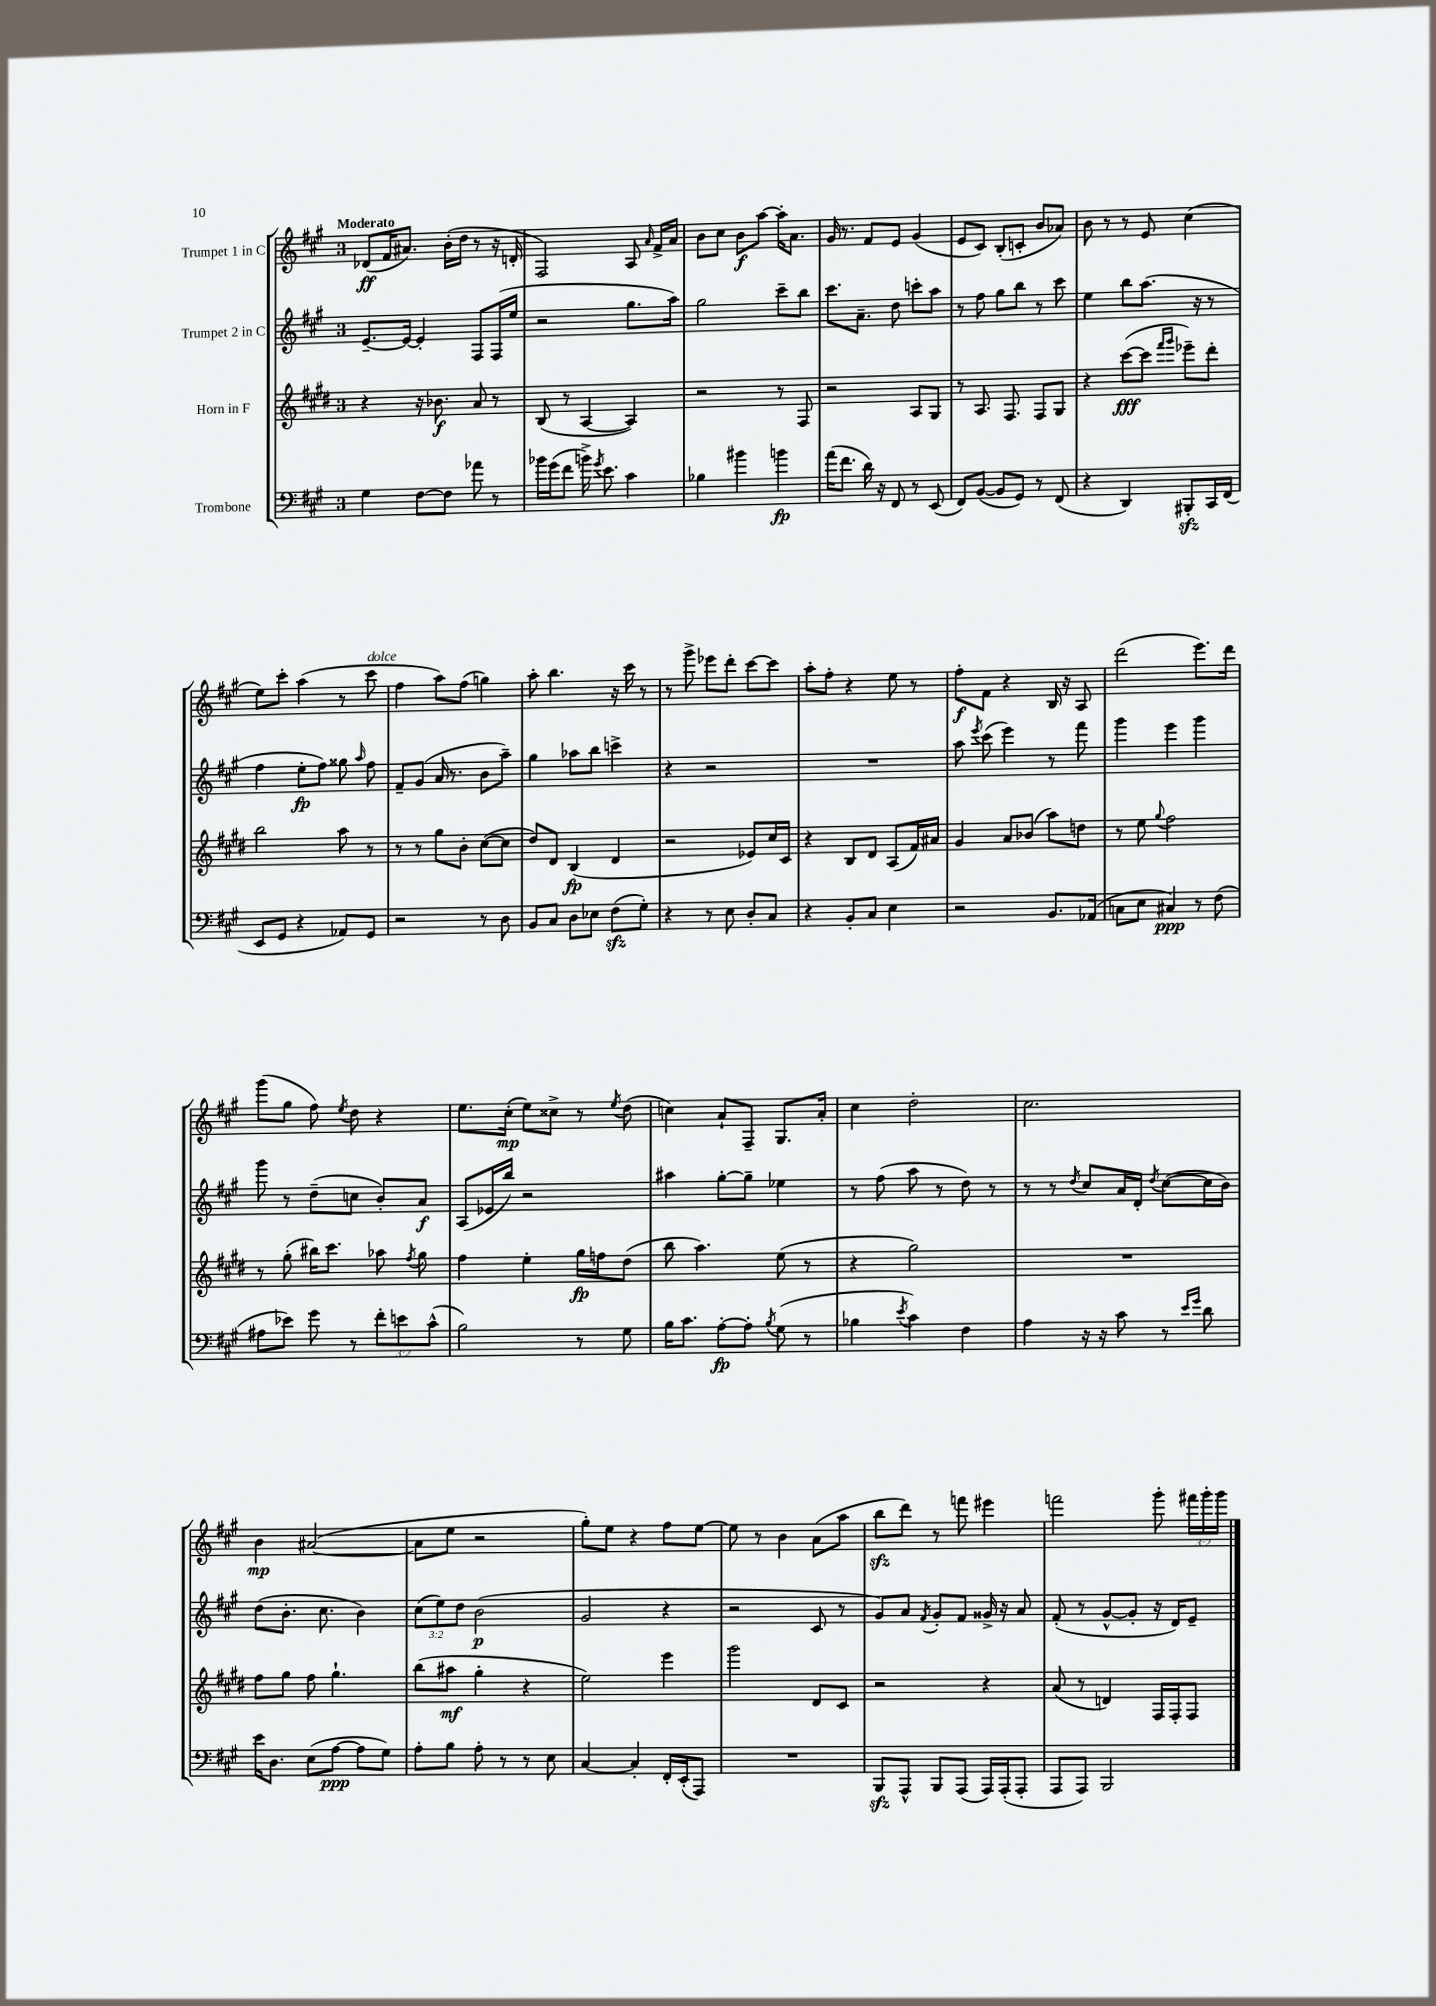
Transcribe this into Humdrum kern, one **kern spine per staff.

**kern	**kern	**kern	**kern
*staff4	*staff3	*staff2	*staff1
*clefF4	*clefG2	*clefG2	*clefG2
*k[f#c#g#]	*k[f#c#g#d#]	*k[f#c#g#]	*k[f#c#g#]
*M3/4	*M3/4	*M3/4	*M3/4
4G#	4r	[8.e~	(8d-
.	.	.	16f#
.	.	16e_	8.a#)
[8F#	16r	4e']	.
.	8.b-	.	.
8F#]	.	.	(16b'
.	.	.	16dd
8a-	8a	8F#	8r
8r	8r	(16F#	16r
.	.	16ee	16d'
=	=	=	=
16b-	(8B	2r	2F#)
(16g#	.	.	.
8f#	8r	.	.
16b^)	[4A	.	.
8qg#	.	.	.
8.e	.	.	.
4c#	4A])	8.gg#	8A
.	.	.	16qqa
.	.	.	16f#^
.	.	16aa)	16a
=	=	=	=
4B-	2r	2gg#	8b
.	.	.	8cc#
4b#	.	.	8b
.	.	.	[8aa
4b	8r	8ccc#~	16aa']
.	.	.	8.a
.	8F#	8bb	.
=	=	=	=
(16a	2r	8.ccc#	16g#
8.f#	.	.	8.r
.	.	8.a~	.
16d)	.	.	8f#
16r	.	.	.
8FF#	.	8dd	8e
8r	8A	8ccc'	(4g#
(8EE	8G#	8aa	.
=	=	=	=
8FF#)	8r	8r	8e
([8BB	8.A	8ff#	8c#)
8BB]	.	8gg#	(8B'
.	8.F#	.	.
8GG#)	.	8bb	8c'
8r	8F#	8r	8b
(8FF#	8G#	8ccc#	8a-)
=	=	=	=
4r	4r	4ee	8b
.	.	.	8r
4DD)	([8ccc#	8bb	8r
.	8ccc#]	(8.aa	8e
.	16qqfff#	.	.
.	16qqggg#	.	.
8BBB#'	8eee-~)	.	(4cc#
.	.	16r	.
16CC#	8ddd#'	8r	.
(16FF#	.	.	.
=	=	=	=
8EE	2bb	4ff#	8ee)
8GG#	.	.	8ccc#'
4r	.	8ee'	(4aa
.	.	8ff#)	.
8AA-)	8aa	8gg##	8r
.	.	16qqaa	.
8GG#	8r	8ff#	8ccc#
=	=	=	=
2r	8r	8f#~	4ff#
.	8r	(8g#	.
.	8gg#	16a	8aa)
.	.	8.r	.
.	8b'	.	(8ff#
8r	([8cc#	8b	4gg)
8D	8cc#]	8aa~)	.
=	=	=	=
8BB	8dd#)	4gg#	8aa'
8C#	8d#	.	4.bb
8D	(4B	8aa-	.
8E-	.	8bb	.
(8F#	4d#	4ccc^	16r
.	.	.	16ccc#
8G#')	.	.	8r
=	=	=	=
4r	2r	4r	8r
.	.	.	8ggg#^
8r	.	2r	8eee-
8E	.	.	8ddd'
8D'	8e-)	.	[8ccc#
8C#	16cc#	.	8ccc#]
.	16c#	.	.
=	=	=	=
4r	4r	2.r	8aa'
.	.	.	8ff#'
8BB'	8B	.	4r
8C#	8d#	.	.
4E	(8A	.	8ee
.	16f#)	.	8r
.	16a#	.	.
=	=	=	=
2r	4g#	8aa	8ff#'
.	.	8qeee	.
.	.	(8ccc#	8f#
.	8a	4eee)	4r
.	(8b-	.	.
8.BB	8aa)	8r	16B
.	.	.	16r
.	8dd	8fff#	8A
(16AA-	.	.	.
=	=	=	=
8C	8r	4ggg#	(2ddd
8E	8ee	.	.
.	8qqgg#	.	.
4C#)	2ff#	4eee	.
8r	.	4ggg#	8.eee)
(8F#	.	.	.
.	.	.	16ddd
=	=	=	=
8A#	8r	8ggg#	(8ggg#
8e-)	(8gg#'	8r	8gg#
8g#	16bb#)	(8dd~	8ff#)
.	8.ccc#	.	.
.	.	.	8qee
8r	.	8cc	8dd
12f#'	8aa-	8b')	4r
12e	.	.	.
.	8qff#	.	.
.	8gg#	8a	.
(12c#^^	.	.	.
=	=	=	=
2B)	4ff#	(8A	8.ee
.	.	16e-	.
.	.	16bb)	(16cc#'
.	4ee'	2r	8ee)
.	.	.	8cc##^
8r	16gg#	.	8r
.	16ff	.	.
.	.	.	8qee
8G#	(8dd#	.	(8dd
=	=	=	=
16B	8bb	4aa#	4cc)
8.c#	.	.	.
.	4.aa)	.	.
[8A'	.	[8gg#'	8a`
8A']	.	8gg#~]	8F#~
8qB	.	.	.
(8G#	(8ee	4ee-	8.G#
8r	8r	.	.
.	.	.	16a'
=	=	=	=
4B-	4r	8r	4cc#
.	.	(8ff#	.
8qe	.	.	.
4c#)	2gg#)	8aa	2dd'
.	.	8r	.
4F#	.	8dd)	.
.	.	8r	.
=	=	=	=
4A	2.r	8r	2.cc#
.	.	8r	.
.	.	8qdd	.
16r	.	8cc#	.
16r	.	.	.
8c#	.	16a	.
.	.	16d'	.
.	.	8qdd	.
8r	.	([8cc#	.
16qqe	.	.	.
16qqg#	.	.	.
8d	.	16cc#]	.
.	.	16b)	.
=	=	=	=
16e	8ff#	(8dd	4b
8.D	.	.	.
.	8gg#	8.b'	.
(8E	8ff#	.	([2a#
.	.	8.cc#	.
[8A	4.gg#`	.	.
8A]	.	4b)	.
8G#)	.	.	.
=	=	=	=
8A'	(8bb	(12cc#	8a#]
.	.	12ee)	.
8B	8aa#	.	8ee
.	.	12dd	.
8A'	4gg#'	(2b	2r
8r	.	.	.
8r	4r	.	.
8E	.	.	.
=	=	=	=
[4C#	2ee)	2g#	8gg#')
.	.	.	8ee
4C#']	.	.	4r
16FF#'	4eee	4r	8ff#
(16EE'	.	.	.
8AAA)	.	.	[8ee
=	=	=	=
2.r	2ggg#	2r	8ee]
.	.	.	8r
.	.	.	4b
.	8d#	8c#	(8a
.	8c#	8r	8aa
=	=	=	=
8BBB	2r	8g#)	8bb
8AAA^^	.	8a	8ddd)
.	.	8qf#	.
8BBB	.	8g#'	8r
(8AAA	.	8f#	8fff
16AAA)	4r	16g##^	4eee#
(16AAA'	.	16r	.
8AAA'	.	8a	.
=	=	=	=
8AAA	(8a	(8f#'	2fff
8AAA)	8r	8r	.
2BBB	4d)	[8g#^^	.
.	.	8g#']	.
.	16F#	16r	8ggg#'
.	16F#'	16d)	.
.	8F#	8e~	24fff#
.	.	.	24ggg#'
.	.	.	24ggg#
==	==	==	==
*-	*-	*-	*-
